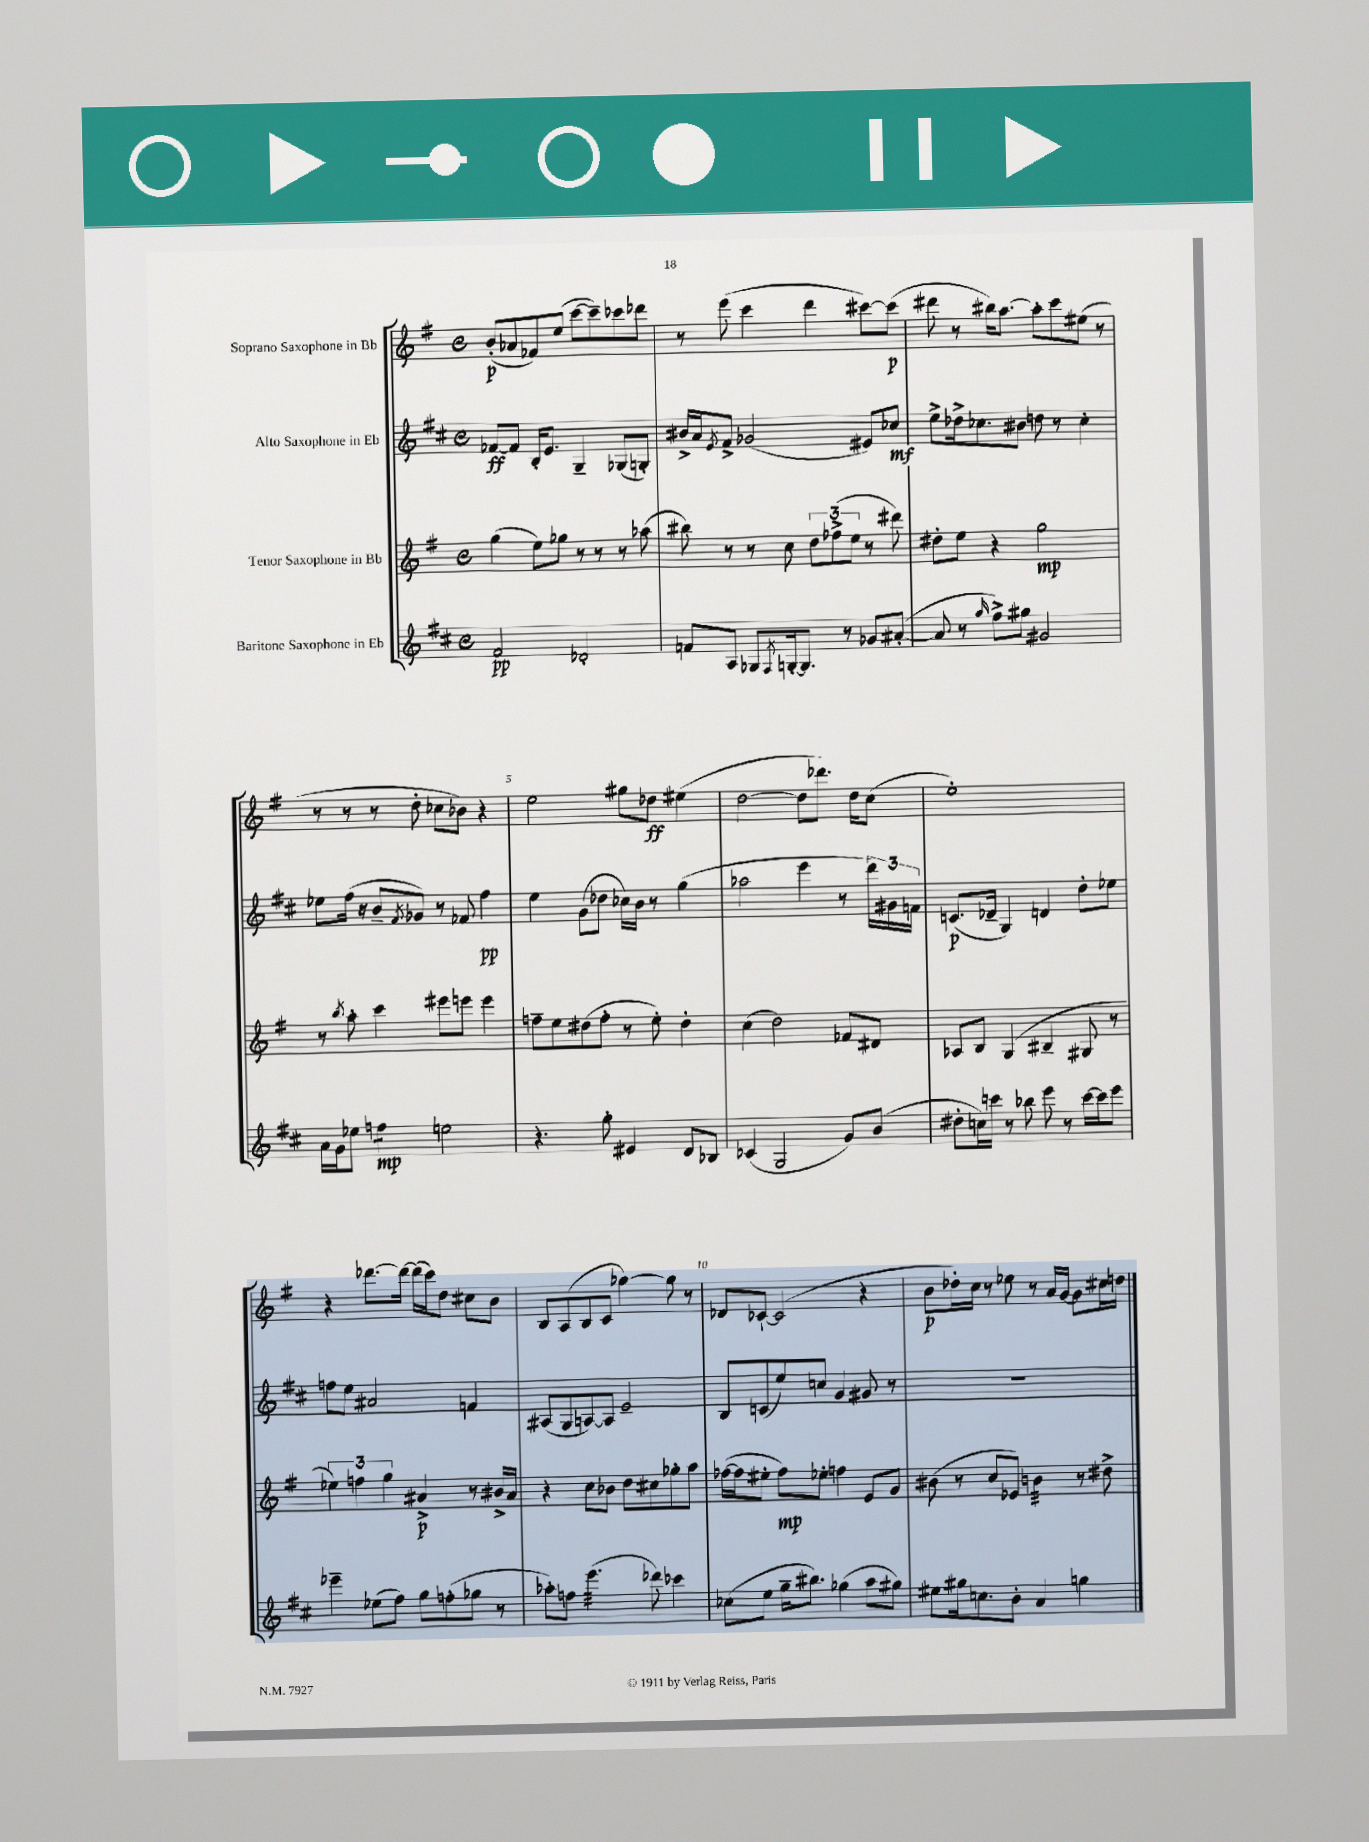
<<
\new StaffGroup <<
\new Staff = "s0" \with { instrumentName = "Soprano Saxophone in Bb" } {
    \clef treble \key g \major \defaultTimeSignature \time 4/4
    b'8-.\p( aes'8 fes'8) e''8( c'''8~ c'''8--) ces'''8 des'''8 |
    r8 e'''8( c'''4 d'''4 cis'''8~) cis'''8\p( |
    dis'''8 r8 bis''16) a''8.~ a''8-. c'''8 eis''8( r8 |
    r8 r8 r8 d''8-. ces''8 bes'8) r4 |
    e''2 gis''8 des''8\ff eis''4( |
    d''2~ d''8 des'''8.) d''16 c''8( |
    e''1-.) |
    r4 des'''8.~ des'''16~ des'''16( c'''16) d''8 cis''8 b'8 |
    b8 a8( b8 c'8 ges''4~) ges''8 r8 |
    des'8 ces'8~-! ces'2( r4 |
    b'8\p des''16-.) c''16 r8 ees''8 r8 a'16 g'16~ g'8 cis''16 d''16 \bar "|." |
}
\new Staff = "s1" \with { instrumentName = "Alto Saxophone in Eb" } {
    \clef treble \key d \major \defaultTimeSignature \time 4/4
    fes'8~\ff fes'8 b16-. e'8. g4-- ges8( g8-.) |
    bis'16-> a'16 \acciaccatura { e'8 } fis'8-> ges'2( eis'8) ces''8\mf |
    e''8-> des''16-> ces''8. bis'8 d''8 r8 ces''4-. |
    ees''8 fis''16( r16 b'8-- \acciaccatura { fis'8 } ges'8) r8 fes'8 fis''4\pp |
    e''4 g'8( des''8 ces''16) b'16 r8 g''4( |
    aes''2 e'''4 r8 \tuplet 3/2 { d'''16) gis'16 f'16 } |
    c'8.\p( des'16-- g4) d'4 d''8-. ees''8 |
    f''8 e''8 ais'2 f'4 |
    ais8( g8 a8~) a8 e'2-- |
    b8 c'8( e''8) c''8 g'4 gis'8 r8 |
    R1 \bar "|." |
}
\new Staff = "s2" \with { instrumentName = "Tenor Saxophone in Bb" } {
    \clef treble \key g \major \defaultTimeSignature \time 4/4
    g''4( e''8) ges''8 r8 r8 r8 aes''8( |
    bis''8) r8 r8 c''8 \tuplet 3/2 { d''8 fes''8->( e''8 } r8 dis'''8) |
    dis''8-. e''8 r4 g''2\mp |
    r8 \acciaccatura { b''8 } a''8-. c'''4 eis'''8 e'''8 e'''4 |
    f''8-- e''8 dis''8( f''8-. r8 e''8-.) dis''4-. |
    c''4( d''2) fes'8 dis'8 |
    aes8 b8 g4( bis4-- gis8 r8 |
    \tuplet 3/2 { ees''4) f''4 g''4 } ais'4->\p r8 bis'16-> ais'16 |
    r4 c''8 bes'8 d''8 cis''8 ges''8-. a''8 |
    fes''16~( fes''16 eis''8-. fes''8\mp) ees''8-. f''4 e'8 g'8 |
    bis'8( r8 c''8 ees'8) b'4:32 r8 dis''8-> \bar "|." |
}
\new Staff = "s3" \with { instrumentName = "Baritone Saxophone in Eb" } {
    \clef treble \key d \major \defaultTimeSignature \time 4/4
    fis'2\pp des'2-. |
    f'8 a8 ges8 \acciaccatura { fis8 } g16~-. g8. r8 ges'8 ais'8~-.( |
    ais'8 r8 \grace { g''16 } fis''8->) gis''8 gis'2 |
    a'16 g'16 ees''8 f''4:8\mp e''2 |
    r4. g''8-. eis'4 d'8 bes8 |
    ces'4( g2 g'8) b'8( |
    dis''8-. c''16) c'''16 r8 bes''8 e'''8 r8 c'''16~ c'''16 e'''8 |
    ees'''4-- ees''8( fis''8) g''8 f''8-.( ges''8 r8 |
    aes''8-.) f''8 e'''4.:32( des'''8) ces'''4 |
    ces''8( e''8 g''16-- bis''8.) ges''4( a''8 gis''8) |
    eis''8 gis''16 c''8. b'8-. a'4 g''4 \bar "|." |
}
>>
>>
\layout { \context { \Score \override BarNumber.break-visibility = ##(#f #t #t) barNumberVisibility = #(every-nth-bar-number-visible 5) } }
